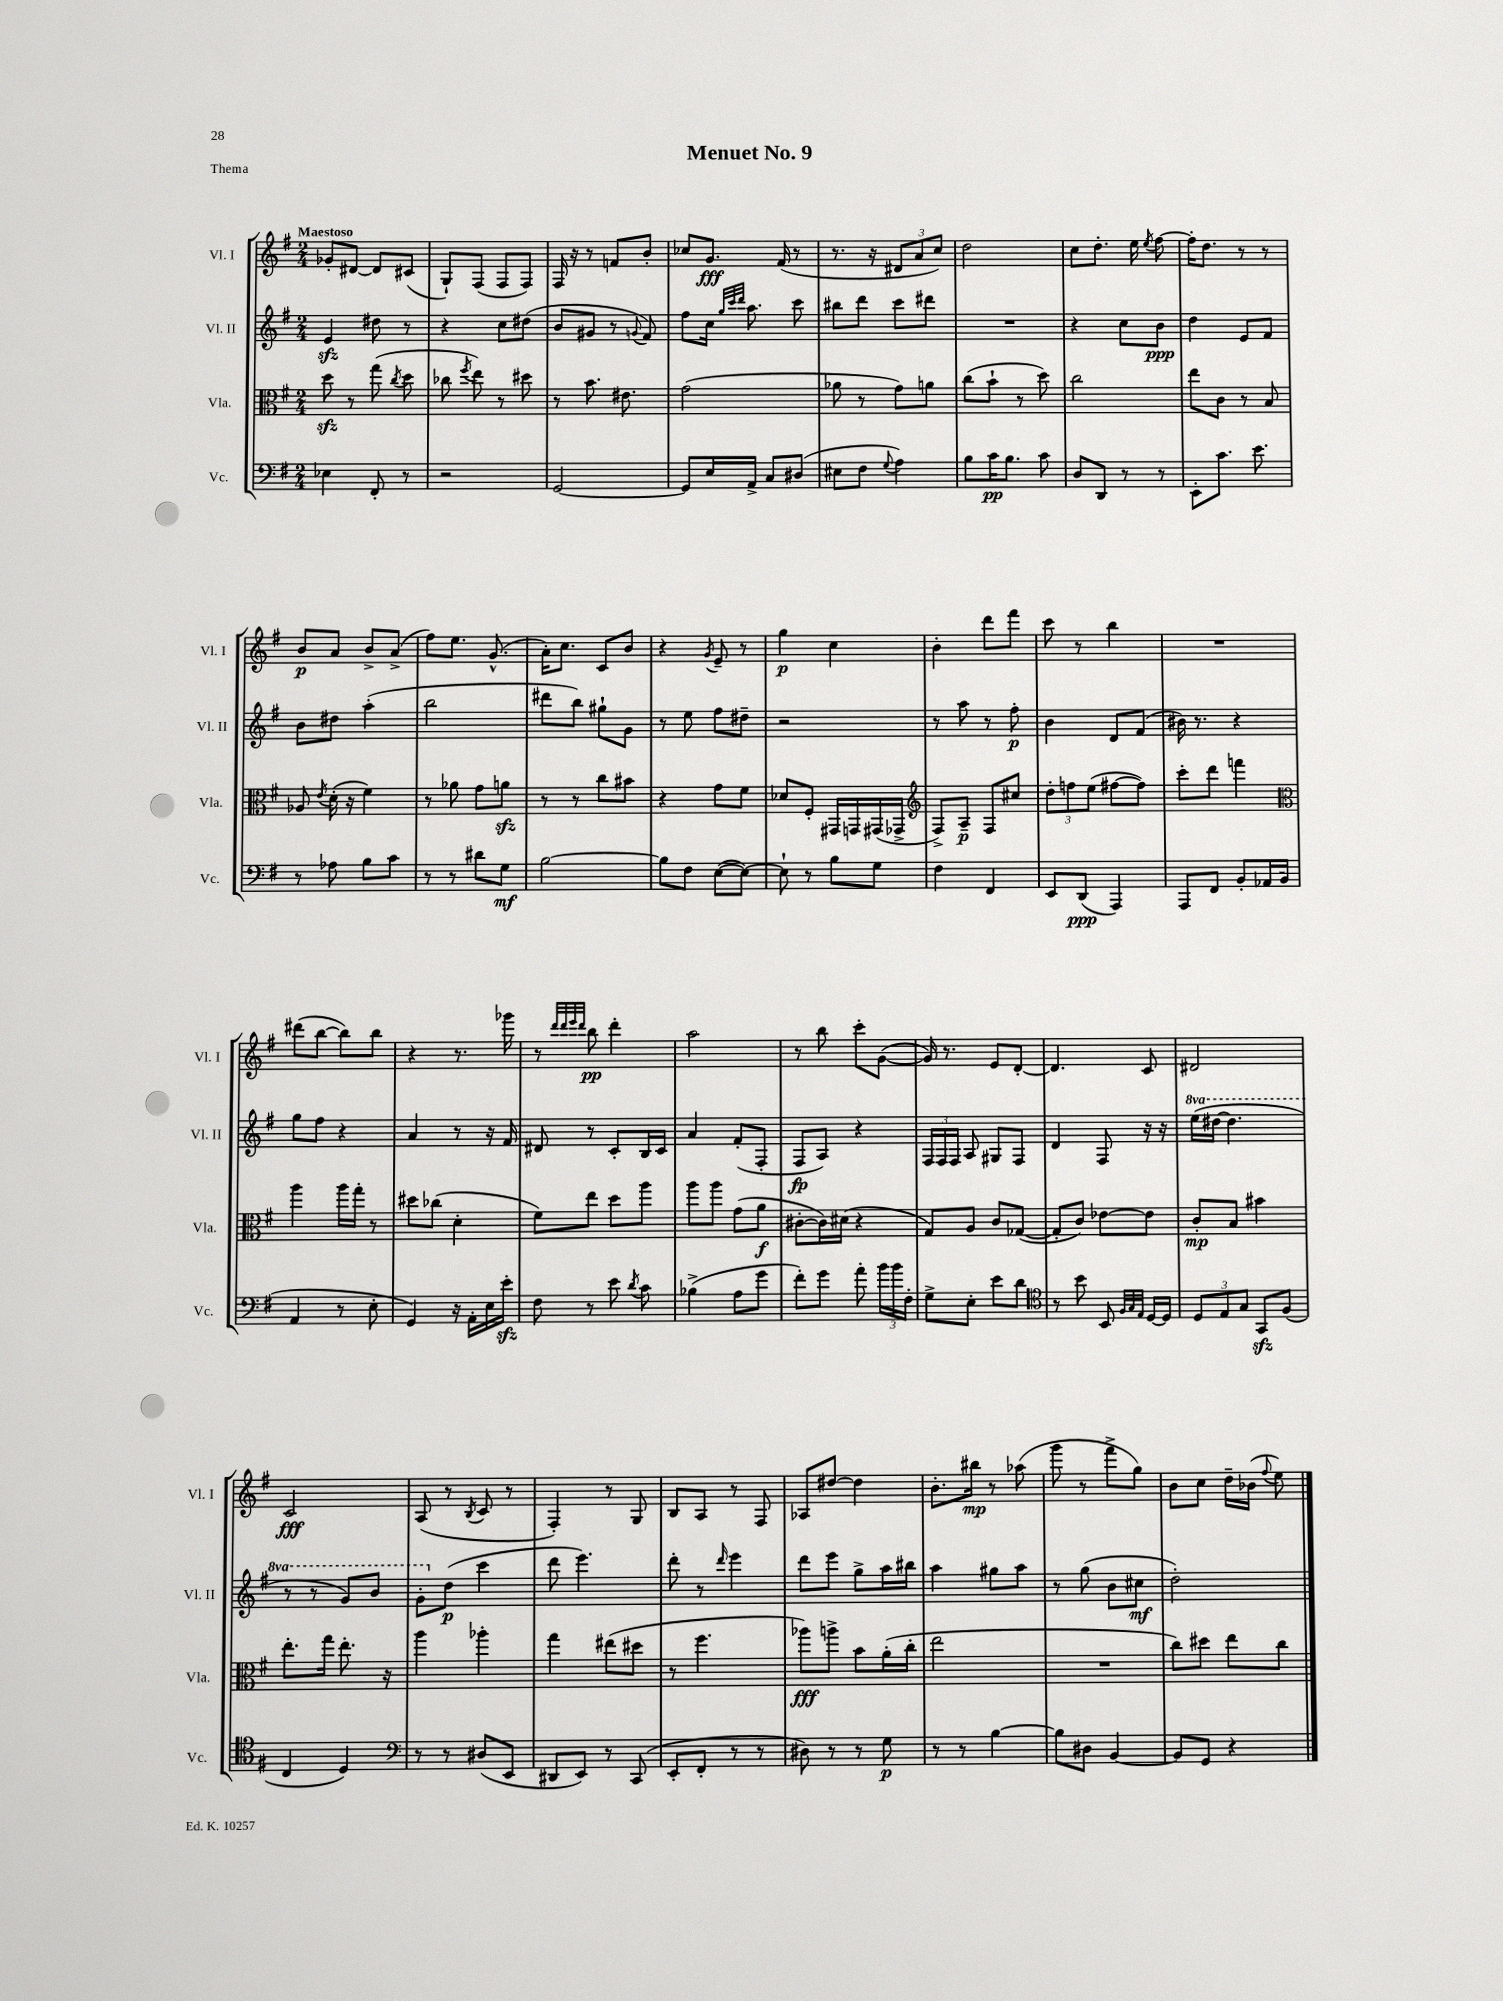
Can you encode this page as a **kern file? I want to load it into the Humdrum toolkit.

**kern	**kern	**kern	**kern
*staff4	*staff3	*staff2	*staff1
*clefF4	*clefC3	*clefG2	*clefG2
*k[f#]	*k[f#]	*k[f#]	*k[f#]
*M2/4	*M2/4	*M2/4	*M2/4
4E-\	8dd\	4e/	8g-'/L
.	8r	.	[8d#/J
8FF#'/	(8gg\	8dd#\	8d#/]L
.	8qcc/	.	.
8r	8dd\	8r	(8c#/J
=	=	=	=
2r	8cc-\	4r	8G`/L)
.	8qff#/	.	.
.	8ee\)	.	(8F#/J
.	8r	8cc\L	8F#/L
.	8dd#\	(8dd#\J	8F#/J)
=	=	=	=
[2GG/	8r	8b/L	16F#/
.	.	.	16r
.	8.b\	8g#/J	8r
.	.	8r	8f/L
.	8.e#\	.	.
.	.	8qqg/	.
.	.	8f#/)	8b'/J
=	=	=	=
8GG/]L	(2g\	8ff#\L	8cc-/L
16E/L	.	16cc\Jk	8.g/J
.	.	32qqgg/LLL	.
.	.	32qqccc/	.
.	.	32qqddd/JJJ	.
16AA^/JJ	.	8.aa\	.
8C/L	.	.	.
.	.	.	(16f#/
(8D#/J	.	8ccc\	8r
=	=	=	=
8E#\L	8a-\	8bb#\L	8.r
8F#\J	8r	8ddd\J	.
.	.	.	16r
8qqG/	.	.	.
4A\)	8g\L)	8ccc\L	12d#/L
.	.	.	12a/
.	8a\J	8ddd#\J	.
.	.	.	12cc/J)
=	=	=	=
8B\L	(8cc\L	2r	2dd\
16c\K	8b`\J	.	.
8.B\J	.	.	.
.	8r	.	.
8c\	8dd\)	.	.
=	=	=	=
8D/L	2cc\	4r	8cc\L
8DD/J	.	.	8.dd'\J
8r	.	8cc\L	.
.	.	.	16ee\
.	.	.	8qee/
8r	.	8b\J	[8ff#\
=	=	=	=
8EE'\L	8ee\L	4dd\	16ff#'\]LK
.	.	.	8.dd\J
8.c\J	8c\J	.	.
.	8r	8e/L	8r
8.e\	.	.	.
.	8B/	8f#/J	8r
=	=	=	=
8r	8A-/	8b\L	8b/L
.	8qe/	.	.
8A-\	(16d'\	8dd#\J	8a/J
.	16r	.	.
8B\L	4f#\)	(4aa'\	8b^/L
8c\J	.	.	(8a^/J
=	=	=	=
8r	8r	2bb\	8ff#\L)
8r	8a-\	.	8.ee\J
8d#\L	8g\L	.	.
.	.	.	(8.g^^/
8G\J	8a\J	.	.
=	=	=	=
[2B\	8r	8ddd#\L	16a'\LK)
.	.	.	8.cc\J
.	8r	8bb\J)	.
.	8cc\L	8gg#`\L	8c/L
.	8b#\J	8g\J	8b/J
=	=	=	=
8B\]L	4r	8r	4r
8F#\J	.	8ee\	.
.	.	.	8qg/
([8E\L	8g\L	8ff#\L	8e~/
8E\_J)	8f#\J	8dd#~\J	8r
=	=	=	=
8E`\]	8d-/L	2r	4gg\
8r	8F#'/J	.	.
8B\L	16GG#/LL	.	4cc\
.	16GG/	.	.
8G\J	(16GG#/	.	.
.	16GG-^/JJ	.	.
=	=	=	=
*	*clefG2	*	*
4F#\	8F#^/L)	8r	4b'\
.	8A~/J	8aa\	.
4FF#/	8F#/L	8r	8ddd\L
.	8cc#/J	8ff#'\	8fff#\J
=	=	=	=
8EE/L	12dd'\L	4b\	8ccc\
.	12ff\	.	.
(8DD/J	.	.	8r
.	(12ee\J	.	.
4AAA/)	[8ff#\L	8d/L	4bb\
.	8ff#\]J)	(8f#/J	.
=	=	=	=
8AAA/L	8ccc'\L	16b#\)	2r
.	.	8.r	.
8FF#/J	8ddd\J	.	.
8BB'/L	4fff\	4r	.
16AA-/L	.	.	.
(16BB/JJ	.	.	.
=	=	=	=
*	*clefC3	*	*
4AA/	4aa\	8gg\L	(8ddd#\L
.	.	8ff#\J	[8bb\J
8r	16aa\LL	4r	8bb\]L)
.	16gg'\JJ	.	.
8E'\	8r	.	8bb\J
=	=	=	=
4GG/)	8dd#\L	4a/	4r
.	(8cc-\J	.	.
16r	4d'\	8r	8.r
16AA'\LL	.	.	.
16E\	.	16r	.
16e'\JJ	.	16f#/	16ggg-\
=	=	=	=
8F#\	8f#\L)	8d#/	8r
.	.	.	32qqddd/LLL
.	.	.	32qqddd/
.	.	.	32qqeee/
.	.	.	32qqddd/JJJ
8r	8ee\J	8r	8bb\
8e\	8dd\L	8c'/L	4ddd'\
8qd/	.	.	.
8c\	8aa\J	16B/L	.
.	.	16c/JJ	.
=	=	=	=
(4B-^\	8aa\L	4a/	2aa\
.	8aa\J	.	.
8A\L	(8g\L	(8f#'/L	.
8g\J	8a\J	8F#'/J	.
=	=	=	=
8f#'\L)	[8c#'\L	8F#/L	8r
8g\J	16c#\]L)	8A/J)	8bb\
.	(16d#\JJ	.	.
8a'\	4r	4r	8ccc'\L
24b\LL	.	.	([8g\J
24b\	.	.	.
24F#'\JJ	.	.	.
=	=	=	=
8G^\L	8G/L)	24F#/LL	16g/])
.	.	24F#/	.
.	.	.	8.r
.	.	24F#/JJ	.
8E'\J	8A/J	8A/	.
8e\L	8c/L	8G#/L	8e/L
8d\J	([8G-/J	8F#/J	[8d'/J
=	=	=	=
*clefC4	*	*	*
8r	8G-'/]L	4d/	4.d/]
8b\	8c/J)	.	.
8BB/	[8e-\L	8F#/	.
32qqF#/LLL	.	.	.
32qqG/	.	.	.
32qqE/JJJ	.	.	.
[16D/LL	8e-\]J	16r	8c/
16D/]JJ	.	16r	.
=	=	=	=
12D/L	8c'/L	(16eee\LL	2d#/
.	.	[16ddd#\JJ	.
12E/	.	.	.
.	8B/J	4.ddd#\]	.
12G/J	.	.	.
8GG/L	4b#\	.	.
(8F#/J	.	.	.
=	=	=	=
4C/	8.ee'\L	8r	2c/
.	.	8r	.
.	16gg\Jk	.	.
4D/)	8.ee'\	8gg/L)	.
.	.	8bb/J	.
.	16r	.	.
=	=	=	=
*clefF4	*	*	*
8r	4aa\	8gg'\L	(8A/
8r	.	(8dd\J	8r
.	.	.	8qB/
(8D#/L	4aa-'\	4ccc\	8c/
8EE/J	.	.	8r
=	=	=	=
8DD#/L	4gg\	8ddd\	4F#'/)
8EE/J)	.	4.eee\)	.
8r	(8ee#\L	.	8r
(8CC/	8dd#\J	.	8G/
=	=	=	=
8EE'/L	8r	8ddd'\	8B/L
8FF#'/J	4.ff#\	8r	8A/J
.	.	16qqddd/	.
8r	.	4eee\	8r
8r	.	.	8F#/
=	=	=	=
8D#\)	8aa-\L)	8ddd\L	8A-/L
8r	8aa^\J	8eee\J	[8dd#/J
8r	8b\L	8gg^\L	4dd#\]
8G\	(16a'\L	16aa\L	.
.	16cc'\JJ	16bb#\JJ	.
=	=	=	=
8r	2ee\	4aa\	8.b'\L
8r	.	.	.
.	.	.	16bb#\Jk
[4B\	.	8gg#\L	8r
.	.	8aa\J	(8aa-\
=	=	=	=
8B\]L	2r	8r	8ggg\
8D#\J	.	(8gg\	8r
[4BB/	.	8b\L	8fff#^\L
.	.	8cc#\J	8gg\J)
=	=	=	=
8BB/]L	8cc\L)	2dd'\)	8b\L
8GG/J	8dd#\J	.	8cc\J
4r	8ee\L	.	16dd~\LL
.	.	.	(16b-\JJ
.	.	.	8qqff#/
.	8cc\J	.	8ee\)
==	==	==	==
*-	*-	*-	*-
